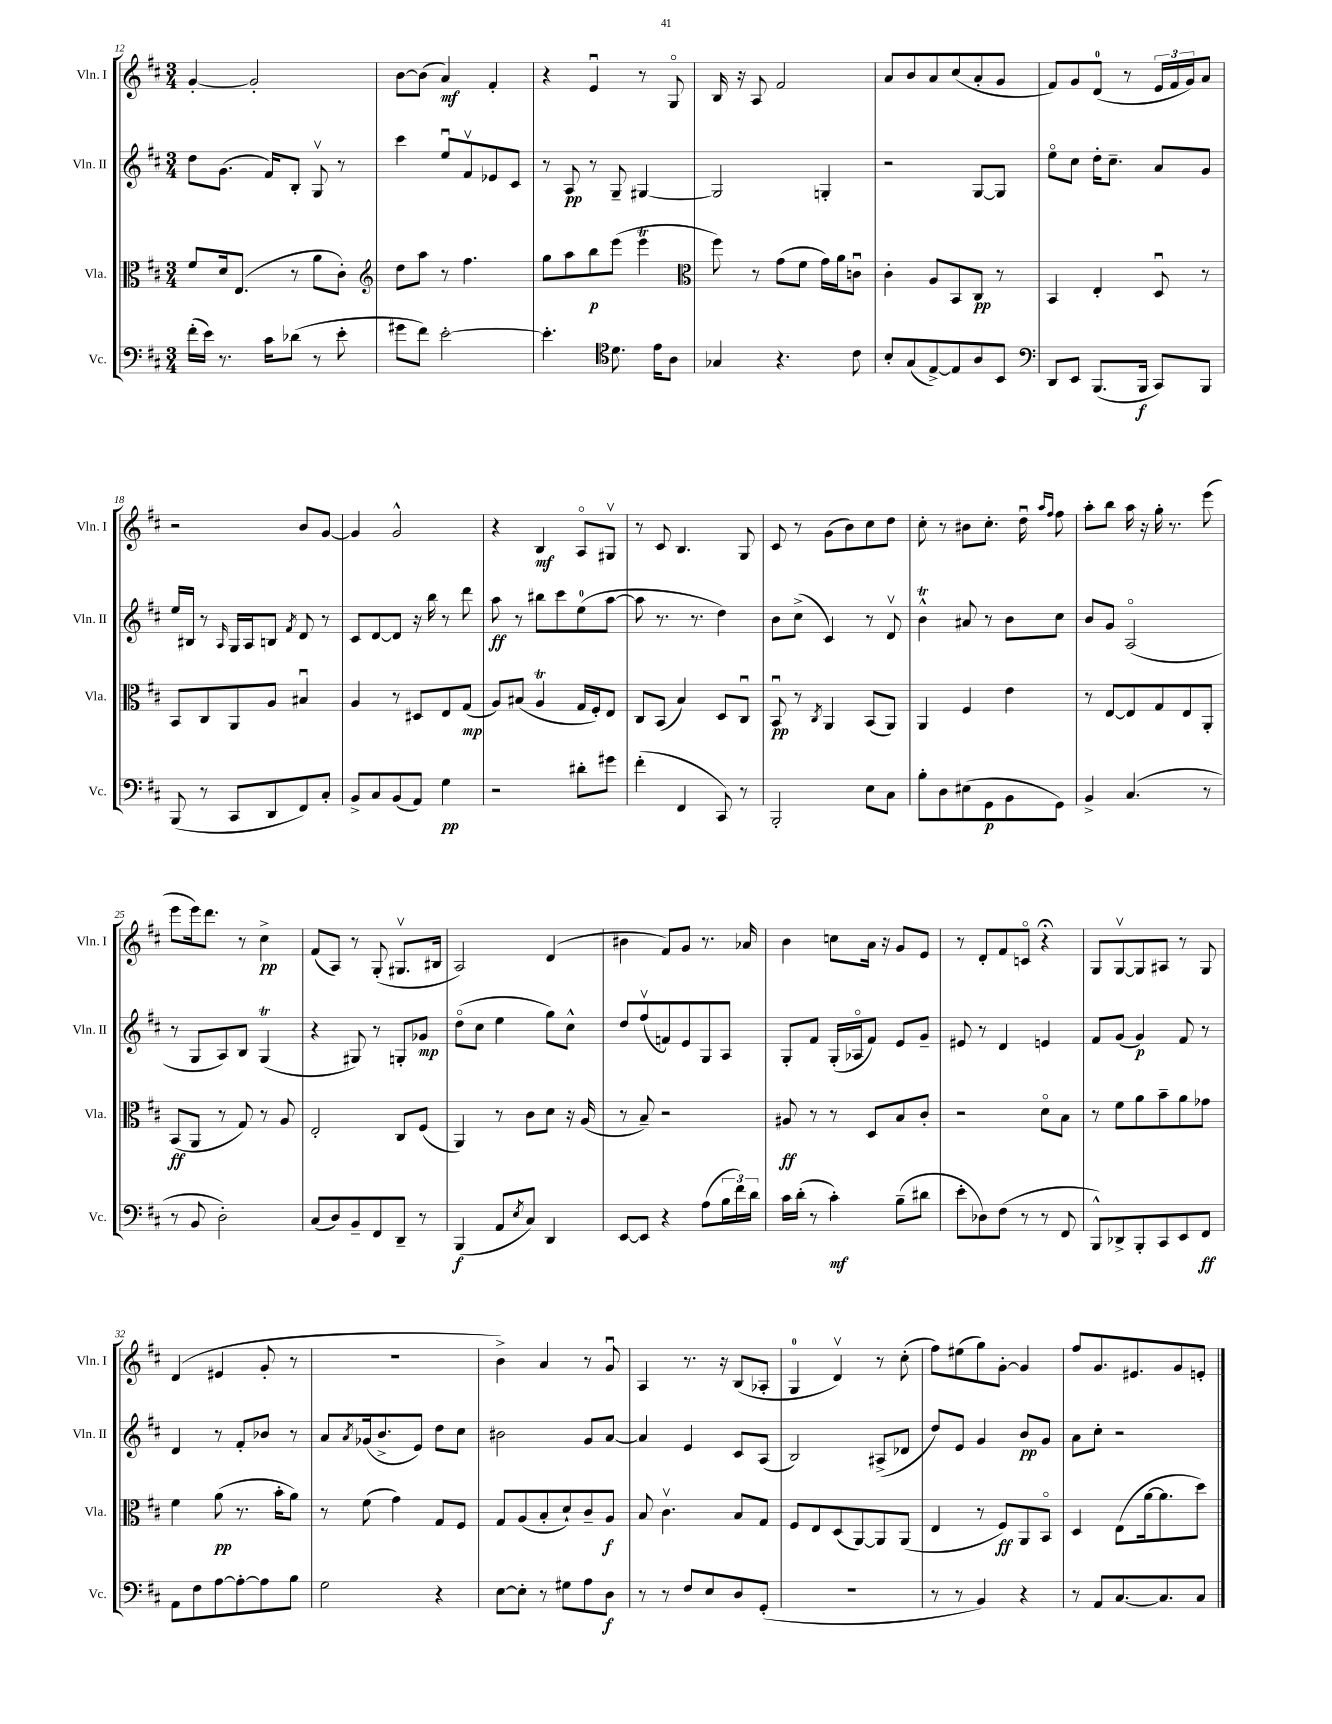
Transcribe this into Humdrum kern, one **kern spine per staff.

**kern	**dynam	**kern	**dynam	**kern	**dynam	**kern	**dynam
*part4	*part4	*part3	*part3	*part2	*part2	*part1	*part1
*staff4	*staff4	*staff3	*staff3	*staff2	*staff2	*staff1	*staff1
*I"Vc.	*	*I"Vla.	*	*I"Vln. II	*	*I"Vln. I	*
*I'Vc.	*	*I'Vla.	*	*I'Vln. II	*	*I'Vln. I	*
*clefF4	*	*clefC3	*	*clefG2	*	*clefG2	*
*k[f#c#]	*	*k[f#c#]	*	*k[f#c#]	*	*k[f#c#]	*
*M3/4	*	*M3/4	*	*M3/4	*	*M3/4	*
=12	=12	=12	=12	=12	=12	=12	=12
(16f#'\LL	.	8f#/L	.	8dd\L	.	[4g'/	.
16e\JJ)	.	.	.	.	.	.	.
8.r	.	16d/k	.	(8.g\J	.	.	.
.	.	(8.E/J	.	.	.	.	.
.	.	.	.	.	.	2g'/]	.
16c#\KL	.	.	.	16f#/KL)	.	.	.
(8d-X\J	.	8r	.	8B'/J	.	.	.
8r	.	8a\L	.	8Gv/	.	.	.
8e'\	.	8c#'\J)	.	8r	.	.	.
=13	=13	=13	=13	=13	=13	=13	=13
*	*	*clefG2	*	*	*	*	*
8g#X\L	.	8dd\L	.	4ccc#\	.	[8b\L	.
8f#\J)	.	8aa\J	.	.	.	(8b\J]	.
[2e'\	.	8r	.	8eeu/L	.	4a/)	mf
.	.	4.ff#\	.	8f#v/	.	.	.
.	.	.	.	8e-X/	.	4f#'/	.
.	.	.	.	8c#/J	.	.	.
=14	=14	=14	=14	=14	=14	=14	=14
4.e'\]	.	8gg\L	.	8r	.	4r	.
.	.	8aa\	.	8A/	pp	.	.
.	.	8bb\	p	8r	.	4eu/	.
*clefC4	*	*	*	*	*	*	*
8.d\	.	(8eee\J	.	8G~/	.	.	.
.	.	4eeeT\	.	[4G#X/	.	8r	.
16e\KL	.	.	.	.	.	.	.
8A\J	.	.	.	.	.	8G/	.
=15	=15	=15	=15	=15	=15	=15	=15
*	*	*clefC3	*	*	*	*	*
4G-X/	.	8ff#\)	.	2G#/]	.	16B/	.
.	.	.	.	.	.	16r	.
.	.	8r	.	.	.	8A/	.
4.r	.	(8g\L	.	.	.	2f#/	.
.	.	8f#\J	.	.	.	.	.
.	.	16g\LL)	.	4Gn'/	.	.	.
.	.	16a\J	.	.	.	.	.
8c#\	.	8cnu\J	.	.	.	.	.
=16	=16	=16	=16	=16	=16	=16	=16
8B'/L	.	4c#'\	.	2r	.	8a/L	.
(8G/	.	.	.	.	.	8b/	.
[8E^/)	.	8A/L	.	.	.	8a/	.
8E/]	.	8BB/	.	.	.	(8cc#/	.
8A/	.	8C#/J	pp	[8G/L	.	8a'/	.
8BB/J	.	8r	.	8G/J]	.	8g/J	.
=17	=17	=17	=17	=17	=17	=17	=17
*clefF4	*	*	*	*	*	*	*
8DD/L	.	4BB/	.	8ee\L	.	8f#/L)	.
8EE/J	.	.	.	8cc#\J	.	8g/	.
(8.BBB/L	.	4E'/	.	16dd'\KL	.	(8d/J	.
.	.	.	.	8.cc#~\J	.	.	.
.	.	.	.	.	.	8r	.
16BBB/Jk	f	.	.	.	.	.	.
8CC#/L)	.	8Du/	.	8a/L	.	24e/LL	.
.	.	.	.	.	.	24f#/	.
.	.	.	.	.	.	24g/J)	.
8BBB/J	.	8r	.	8g/J	.	8a/J	.
!!LO:LB:g=z
=18	=18	=18	=18	=18	=18	=18	=18
(8BBB/	.	8BB/L	.	16ee/LL	.	2r	.
.	.	.	.	16B#X/JJ	.	.	.
8r	.	8C#/	.	8r	.	.	.
.	.	.	.	16qqA/	.	.	.
8CC#/L	.	8AA/	.	16G/LL	.	.	.
.	.	.	.	16A/J	.	.	.
8DD/	.	8A/J	.	8Bn/J	.	.	.
.	.	.	.	8qf#/	.	.	.
8FF#/)	.	4B#Xu/	.	8d/	.	8b/L	.
8C#'/J	.	.	.	8r	.	[8g/J	.
=19	=19	=19	=19	=19	=19	=19	=19
8BB^/L	.	4A/	.	8c#/L	.	4g/]	.
8C#/	.	.	.	[8d/	.	.	.
(8BB/	.	8r	.	8d/J]	.	2g^^/	.
8AA/J)	.	8D#X/L	.	16r	.	.	.
.	.	.	.	16bb\	.	.	.
4G\	pp	8E/	.	8r	.	.	.
.	.	(8G/J	mp	8ddd\	.	.	.
=20	=20	=20	=20	=20	=20	=20	=20
2r	.	8A/L)	.	8aa\	ff	4r	.
.	.	(8B#X/J	.	8r	.	.	.
.	.	4AT/	.	8bb#X\L	.	4B/	mf
.	.	.	.	8ccc#\	.	.	.
8d#X'\L	.	16G/LL	.	(8ee\	.	8A/L	.
.	.	16F#'/J)	.	.	.	.	.
8g#X\J	.	8E/J	.	[8aa\J	.	8G#Xv/J	.
=21	=21	=21	=21	=21	=21	=21	=21
(4f#'\	.	8C#/L	.	8aa\]	.	8r	.
.	.	(8BB/J	.	8.r	.	8c#/	.
4FF#/	.	4B/)	.	.	.	4.B/	.
.	.	.	.	8.r	.	.	.
8CC#/)	.	8D/L	.	4dd\)	.	.	.
8r	.	8C#u/J	.	.	.	8G/	.
=22	=22	=22	=22	=22	=22	=22	=22
2BBB'/	.	8BBu/	pp	8b\L	.	8c#/	.
.	.	8r	.	(8cc#^\J	.	8r	.
.	.	8qC#/	.	.	.	.	.
.	.	4AA/	.	4c#/)	.	(8g\L	.
.	.	.	.	.	.	8b\)	.
8E\L	.	(8BB/L	.	8r	.	8cc#\	.
8C#\J	.	8AA/J)	.	8dv/	.	8dd\J	.
=23	=23	=23	=23	=23	=23	=23	=23
8B'\L	.	4AA/	.	4bT^^\	.	8cc#'\	.
8D\	.	.	.	.	.	8r	.
(8E#X\	.	4F#/	.	8a#X/	.	8b#X\L	.
8GG\	p	.	.	8r	.	8.cc#'\J	.
8BB\	.	4e\	.	8b\L	.	.	.
.	.	.	.	.	.	16ddu\	.
.	.	.	.	.	.	16qqaa/LL	.
.	.	.	.	.	.	16qqff#/JJ	.
8GG\J)	.	.	.	8cc#\J	.	8ff#\	.
=24	=24	=24	=24	=24	=24	=24	=24
4BB^/	.	8r	.	8b/L	.	8aa'\L	.
.	.	[8E/L	.	8g/J	.	8bb\J	.
(4.C#/	.	8E/]	.	(2A/	.	16aa\	.
.	.	.	.	.	.	16r	.
.	.	8G/	.	.	.	16gg'\	.
.	.	.	.	.	.	8.r	.
.	.	8E/	.	.	.	.	.
8r	.	8AA'/J	.	.	.	(8eee\	.
!!LO:LB:g=z
=25	=25	=25	=25	=25	=25	=25	=25
8r	.	(8BB/L	ff	8r	.	8eee\L	.
8BB/	.	8AA/J	.	8G/L	.	16eee\k)	.
.	.	.	.	.	.	8.ddd\J	.
2D'\)	.	8r	.	8A/)	.	.	.
.	.	8G/)	.	8B/J	.	8r	.
.	.	8r	.	(4GT/	.	4cc#^\	pp
.	.	8A/	.	.	.	.	.
=26	=26	=26	=26	=26	=26	=26	=26
(8C#/L	.	2E'/	.	4r	.	(8f#/L	.
8D/)	.	.	.	.	.	8A/J)	.
8BB~/	.	.	.	8G#X/)	.	8r	.
8FF#/	.	.	.	8r	.	(8G'/	.
8DD~/J	.	8C#/L	.	8Gn'/L	.	8.G#Xv/L	.
8r	.	(8F#/J	.	8g-X/J	mp	.	.
.	.	.	.	.	.	16B#X/Jk	.
=27	=27	=27	=27	=27	=27	=27	=27
(4BBB/	f	4AA/)	.	(8dd\L	.	2A/)	.
.	.	.	.	8cc#\J	.	.	.
8AA/L	.	8r	.	4ee\	.	.	.
8qE/	.	.	.	.	.	.	.
8C#/J)	.	8c#\L	.	.	.	.	.
4DD/	.	8d\J	.	8gg\L)	.	(4d/	.
.	.	16r	.	8cc#^^\J	.	.	.
.	.	(16A/	.	.	.	.	.
=28	=28	=28	=28	=28	=28	=28	=28
[8EE/L	.	8r	.	8dd/L	.	4b#X\	.
8EE/J]	.	8B~/)	.	(8ff#v/	.	.	.
4r	.	2r	.	8fn/)	.	8f#/L)	.
.	.	.	.	8e/	.	8g/J	.
(8A\L	.	.	.	8G/	.	8.r	.
24B\L	.	.	.	8A/J	.	.	.
24f#\)	.	.	.	.	.	.	.
.	.	.	.	.	.	16a-X/	.
24d\JJ	.	.	.	.	.	.	.
=29	=29	=29	=29	=29	=29	=29	=29
16c#\LL	.	8A#X/	ff	8G'/L	.	4b\	.
(16d'\JJ	.	.	.	.	.	.	.
8r	.	8r	.	8f#/J	.	.	.
4c#'\)	mf	8r	.	(16G'/LL	.	8ccn\L	.
.	.	.	.	16A-X/J	.	.	.
.	.	8D/L	.	8f#/J)	.	16a\Jk	.
.	.	.	.	.	.	16r	.
(8B~\L	.	8B/	.	8e/L	.	8g/L	.
8d#X\J	.	8c#'/J	.	8g~/J	.	8e/J	.
=30	=30	=30	=30	=30	=30	=30	=30
8e'\L	.	2r	.	8e#X/	.	8r	.
8D-X\)	.	.	.	8r	.	8d'/L	.
(8F#\J	.	.	.	4d/	.	8f#/	.
8r	.	.	.	.	.	8cn/J	.
8r	.	8d\L	.	4en/	.	4r;<	.
8FF#/	.	8B\J	.	.	.	.	.
=31	=31	=31	=31	=31	=31	=31	=31
8BBB^^/L)	.	8r	.	8f#/L	.	8G/L	.
8DD-X^/	.	8f#\L	.	(8g/J	.	[8Gv/	.
8BBB'/	.	8a\	.	4g/)	p	8G/]	.
8CC#/	.	8b~\	.	.	.	8A#X/J	.
8EE/	.	8a\	.	8f#/	.	8r	.
8FF#/J	ff	8g-X\J	.	8r	.	8G/	.
!!LO:LB:g=z
=32	=32	=32	=32	=32	=32	=32	=32
8AA\L	.	4f#\	.	4d/	.	(4d/	.
8F#\	.	.	.	.	.	.	.
[8A\	.	(8a\	pp	8r	.	4e#X/	.
8A'\_	.	8.r	.	8f#'/L	.	.	.
8A\]	.	.	.	8b-X/J	.	8g'/	.
.	.	16b'\KL	.	.	.	.	.
8B\J	.	8a\J)	.	8r	.	8r	.
=33	=33	=33	=33	=33	=33	=33	=33
2G\	.	8r	.	8a/L	.	2.r	.
.	.	.	.	8qa/	.	.	.
.	.	(8f#\	.	(16g-X/k	.	.	.
.	.	.	.	8.b^/	.	.	.
.	.	4g\)	.	.	.	.	.
.	.	.	.	8e/J)	.	.	.
4r	.	8G/L	.	8dd\L	.	.	.
.	.	8F#/J	.	8cc#\J	.	.	.
=34	=34	=34	=34	=34	=34	=34	=34
[8E\L	.	8G/L	.	2b#X\	.	4b^\)	.
8E'\J]	.	(8A/	.	.	.	.	.
8r	.	8B'/	.	.	.	4a/	.
8G#X\L	.	8d`/)	.	.	.	.	.
8A\	.	8c#~/	.	8g/L	.	8r	.
8D\J	f	8A/J	f	[8a/J	.	8gu/	.
=35	=35	=35	=35	=35	=35	=35	=35
8r	.	8B/	.	4a/]	.	4A/	.
8r	.	4.c#v\	.	.	.	.	.
8F#/L	.	.	.	4e/	.	8.r	.
8E/	.	.	.	.	.	.	.
.	.	.	.	.	.	16r	.
8D/	.	8B/L	.	8c#/L	.	(8B/L	.
(8GG'/J	.	8G/J	.	(8A/J	.	8A-X'/J	.
=36	=36	=36	=36	=36	=36	=36	=36
2.r	.	8F#/L	.	2B/)	.	4G/	.
.	.	8E/	.	.	.	.	.
.	.	(8D/	.	.	.	4dv/)	.
.	.	[8AA/)	.	.	.	.	.
.	.	8AA/]	.	(8A#X^/L	.	8r	.
.	.	(8AA/J	.	8d-X/J	.	(8cc#'\	.
=37	=37	=37	=37	=37	=37	=37	=37
8r	.	4E/	.	8dd/L)	.	8ff#\L)	.
8r	.	.	.	8e/J	.	(8ee#X\	.
4BB/)	.	8r	.	4g/	.	8gg\)	.
.	.	8F#/L)	ff	.	.	[8g'\J	.
4r	.	8AA/	.	8b/L	pp	4g/]	.
.	.	8BB/J	.	8g/J	.	.	.
=38	=38	=38	=38	=38	=38	=38	=38
8r	.	4D/	.	8a\L	.	8ff#/L	.
8AA/L	.	.	.	8cc#'\J	.	8.g/	.
[8.C#/	.	(8E\L	.	2r	.	.	.
.	.	.	.	.	.	8.e#X/	.
.	.	[16a\k	.	.	.	.	.
8.C#/]	.	8.a\]	.	.	.	.	.
.	.	.	.	.	.	8g/	.
8C#/J	.	8dd\J)	.	.	.	8en'/J	.
==	==	==	==	==	==	==	==
*-	*-	*-	*-	*-	*-	*-	*-
